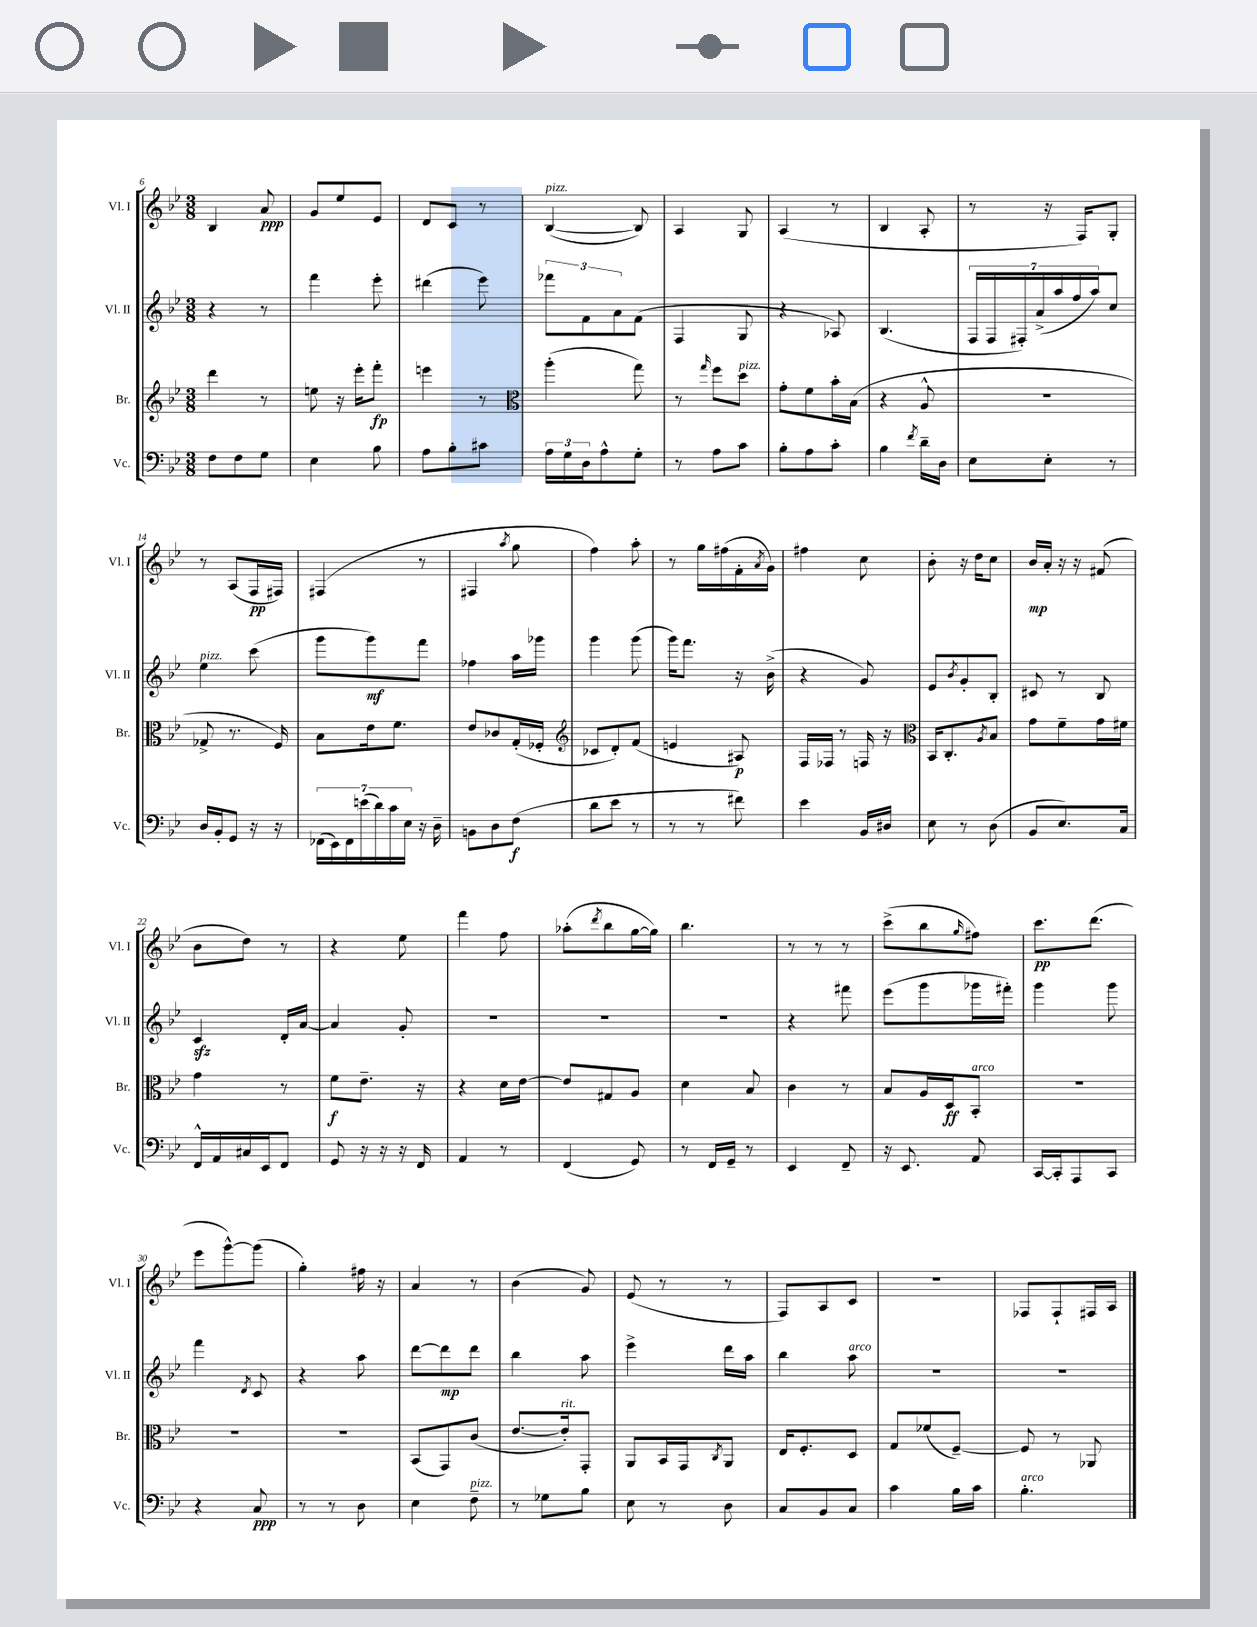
<<
\new StaffGroup <<
\new Staff = "s0" \with { instrumentName = "Vl. I" shortInstrumentName = "Vl. I" } {
    \clef treble \key bes \major \numericTimeSignature \time 3/8
    bes4 a'8\ppp |
    g'8 ees''8 ees'8 |
    d'8 c'8 r8 |
    bes4~^\markup { \italic "pizz." }( bes8) |
    a4 g8 |
    a4( r8 |
    bes4 a8-. |
    r8 r16 f16) g8-. |
    r8 a8( f16\pp fis16) |
    fis4( r8 |
    fis4 \acciaccatura { a''8 } g''8 |
    f''4) a''8-. |
    r8 g''16 fis''16( f'16-. \acciaccatura { a'8 } g'16) |
    fis''4 c''8 |
    bes'8-. r16 d''16 c''8 |
    bes'16\mp a'16-. r16 r16 fis'8( |
    bes'8 d''8) r8 |
    r4 ees''8 |
    f'''4 f''8 |
    aes''8-.( \acciaccatura { d'''8 } bes''8 g''16~ g''16) |
    bes''4. |
    r8 r8 r8 |
    c'''8->( bes''8 \grace { g''16 } fis''8) |
    c'''8.\pp d'''8.( |
    ees'''8 g'''8~-^) g'''8( |
    g''4-.) fis''16 r16 |
    a'4 r8 |
    bes'4( g'8) |
    ees'8( r8 r8 |
    f8) a8 c'8 |
    R4. |
    fes8 fes8-! fis16 a16 \bar "|." |
}
\new Staff = "s1" \with { instrumentName = "Vl. II" shortInstrumentName = "Vl. II" } {
    \clef treble \key bes \major \numericTimeSignature \time 3/8
    r4 r8 |
    f'''4 ees'''8-. |
    dis'''4( ees'''8) |
    \tuplet 3/2 { fes'''8 f'8 a'8 } f'8( |
    f4 g8 |
    r4 aes8) |
    bes4.( |
    \tuplet 7/4 { f16 f16 fis16-.) a'16->( a''16 f''16 a''16) } c''8 |
    ees''4^\markup { \italic "pizz." } c'''8( |
    g'''8 g'''8\mf) f'''8 |
    fes''4 a''16 ges'''16 |
    g'''4 g'''8( |
    g'''16) f'''8. r16 bes'16->( |
    r4 g'8) |
    ees'8 \acciaccatura { bes'8 } g'8-. bes8-. |
    cis'8 r8 bes8 |
    c'4\sfz d'16-. a'16~ |
    a'4 g'8-. |
    R4. |
    R4. |
    R4. |
    r4 fis'''8 |
    ees'''8( g'''8 ges'''16 fis'''16-.) |
    g'''4 g'''8 |
    f'''4 \acciaccatura { d'8 } c'8 |
    r4 a''8 |
    d'''8~ d'''8\mp d'''8 |
    bes''4 a''8 |
    ees'''4-> d'''16 a''16 |
    bes''4 a''8^\markup { \italic "arco" } |
    R4. |
    R4. \bar "|." |
}
\new Staff = "s2" \with { instrumentName = "Br." shortInstrumentName = "Br." } {
    \clef treble \key bes \major \numericTimeSignature \time 3/8
    d'''4 r8 |
    e''8 r16 ees'''16-. f'''8-.\fp |
    e'''4 r8 |
    \clef alto a''4-.( g''8) |
    r8 \grace { g''16 } f''8 d''8^\markup { \italic "pizz." } |
    g'8-. f'8 bes'16-. bes16( |
    r4 a8-^ |
    R4. |
    ges8-> r8. f16) |
    bes8 ees'16 f'8. |
    ees'8 ces'8 g16-.( fes16-. |
    \clef treble ces'8 d'8-.) f'8( |
    e'4 ais8\p) |
    f16 fes16 r8 f16 r16 |
    \clef alto bes,16 c8.-. \acciaccatura { a8 } bes8 |
    g'8 f'8-- g'16 fis'16 |
    g'4 r8 |
    f'8\f ees'8.-- r16 |
    r4 d'16 ees'16~ |
    ees'8 gis8 a8 |
    d'4 bes8 |
    c'4 r8 |
    bes8 a16 d16\ff bes,8-.^\markup { \italic "arco" } |
    R4. |
    R4. |
    R4. |
    bes,8( g,8) c'8( |
    ees'8.~ ees'16-.^\markup { \italic "rit." }) g,8-. |
    a,8 bes,16 g,16 \acciaccatura { c8 } a,8 |
    ees16 f8.-. d8 |
    g8 fes'8( f8~--) |
    f8 r8 aes,8 \bar "|." |
}
\new Staff = "s3" \with { instrumentName = "Vc." shortInstrumentName = "Vc." } {
    \clef bass \key bes \major \numericTimeSignature \time 3/8
    f8 f8 g8 |
    ees4 bes8 |
    a8 bes8-. cis'8 |
    \tuplet 3/2 { a16 g16 d16 } a8-^ g8-. |
    r8 a8 c'8 |
    bes8-. a8 c'8-. |
    bes4 \acciaccatura { f'8 } d'16-- d16 |
    ees8 ees8-. r8 |
    d16 bes,16-. g,8 r16 r16 |
    \tuplet 7/4 { fes,16( ees,16) fes,16 e'16( d'16) c'16 ees16 } r16 d16-- |
    b,8 d8 f8\f( |
    d'8 ees'8 r8 |
    r8 r8 fis'8) |
    ees'4 bes,16 dis16 |
    ees8 r8 d8( |
    bes,8 ees8.) c16 |
    f,16-^ a,16 cis16 ees,16 f,8 |
    g,8 r16 r16 r16 f,16 |
    a,4 r8 |
    f,4( g,8) |
    r8 f,16 g,16-- r8 |
    ees,4 f,8-- |
    r16 ees,8. a,8 |
    c,16~ c,16-. a,,8 c,8 |
    r4 c8\ppp |
    r8 r8 d8 |
    ees4 f8--^\markup { \italic "pizz." } |
    r8 ges8 bes8 |
    ees8 r8 d8 |
    c8 bes,8 c8 |
    c'4 bes16 c'16 |
    bes4.-.^\markup { \italic "arco" } \bar "|." |
}
>>
>>
\layout { \context { \Score currentBarNumber = #6 } }
